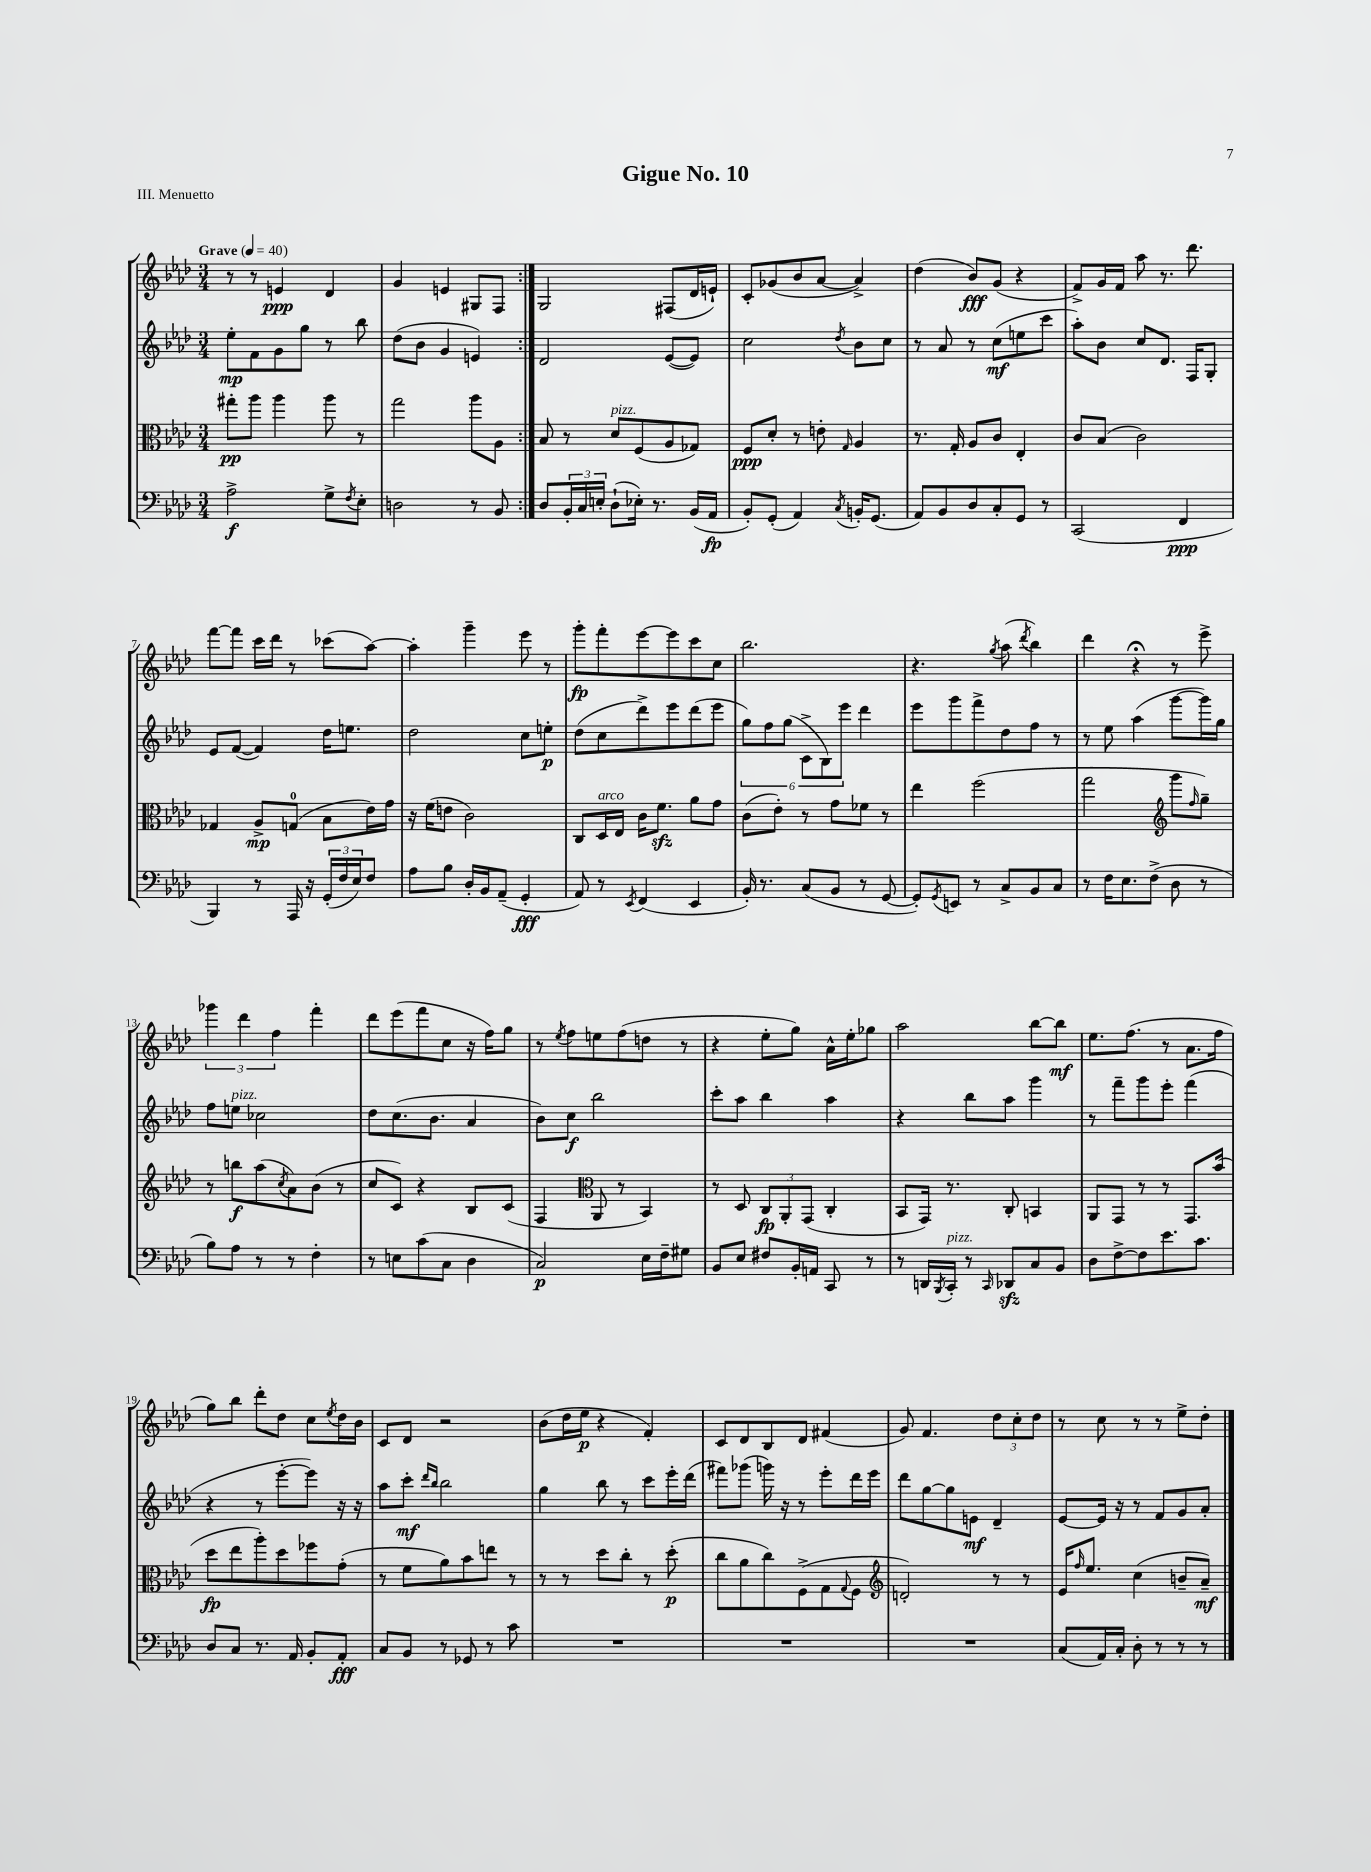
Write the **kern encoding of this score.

**kern	**kern	**kern	**kern
*staff4	*staff3	*staff2	*staff1
*clefF4	*clefC3	*clefG2	*clefG2
*k[b-e-a-d-]	*k[b-e-a-d-]	*k[b-e-a-d-]	*k[b-e-a-d-]
*M3/4	*M3/4	*M3/4	*M3/4
*MM40	*MM40	*MM40	*MM40
2A-^\	8gg#'\L	8ee-'\L	8r
.	8aa-\J	8f\	8r
.	4aa-\	8g\	4e/
.	.	8gg\J	.
8G^\L	8aa-\	8r	4d-/
8qF/	.	.	.
8E-'\J	8r	8bb-\	.
=	=	=	=
2D\	2gg\	(8dd-\L	4g/
.	.	8b-\J	.
.	.	4g/	4e/
8r	8aa-\L	4e/)	8G#/L
8BB-/	8A-\J	.	8F/J
=:|!	=:|!	=:|!	=:|!
8D-/L	8B-/	2d-/	2G/
24BB-'/L	8r	.	.
24C/	.	.	.
24E'/JJ	.	.	.
(8D-`\L	8d-/L	.	.
16E-'\Jk)	(8F/	.	.
8.r	.	.	.
.	8A-/	([8e-/L	(8F#/L
(16BB-/LL	8G-/J)	8e-/]J)	16d-/L
16AA-/JJ	.	.	16e`/JJ)
=	=	=	=
8BB-'/L)	8F/L	2cc\	8c'/L
(8GG'/J	8d-'/J	.	(8g-/
4AA-/)	8r	.	8b-/
.	8e'\	.	[8a-/J
8qC/	16qqG/	8qdd-/	.
16BB'/LK	4A-/	8b-\L	4a-^/])
(8.GG/J	.	.	.
.	.	8cc\J	.
=	=	=	=
8AA-/L)	8.r	8r	(4dd-\
8BB-/	.	8a-/	.
.	16G'/	.	.
8D-/	8A-/L	8r	8b-/L)
8C'/	8c/J	(8cc\L	(8g/J
8GG/J	4E-'/	8ee\	4r
8r	.	8ccc\J	.
=	=	=	=
(2CC/	8c/L	8aa-'\L)	8f^/L)
.	(8B-/J	8b-\J	16g/L
.	.	.	16f/JJ
.	2c\)	8cc/L	8aa-\
.	.	8.d-/J	8.r
4FF/	.	.	.
.	.	16F/LK	8.ddd-\
.	.	8G'/J	.
=	=	=	=
4BBB-/)	4G-/	8e-/L	[8fff\L
.	.	([8f/J	8fff\]J
8r	8A-^/L	4f/])	16ccc\LL
.	.	.	16ddd-\JJ
16AAA-/	(8G/J	.	8r
16r	.	.	.
(24GG'/LL	8B-\L	16dd-\LK	(8ccc-\L
24F/	.	.	.
.	.	8.ee\J	.
24E-/J)	.	.	.
8F/J	16e-\L)	.	[8aa-\J)
.	16g\JJ	.	.
=	=	=	=
8A-\L	16r	2dd-\	4aa-'\]
.	(16f\LK	.	.
8B-\J	8e\J	.	.
16D-'/LL	2c\)	.	4ggg~\
16BB-/J	.	.	.
(8AA-~/J	.	.	.
4GG'/	.	8cc\L	8eee-\
.	.	8ee'\J	8r
=	=	=	=
8AA-/)	8C/L	(8dd-\L	8ggg'\L
8r	16D-/L	8cc\	8fff'\
.	16E-/JJ	.	.
8qEE-/	.	.	.
(4FF/	16c\LK	8ddd-^\)	[8eee-\
.	8.f\J	.	.
.	.	8eee-\	8eee-\]
4EE-/	8a-\L	(8ddd-\	8ccc\
.	8g\J	8eee-\J	8cc\J
=	=	=	=
16BB-'/)	(8c\L	12gg\L)	2.bb-\
8.r	.	.	.
.	.	12ff\	.
.	8e-'\J)	.	.
.	.	(12gg\J	.
(8C/L	8r	12c^\L	.
.	.	12B-\)	.
8BB-/J	8g\L	.	.
.	.	12eee-\J	.
8r	8f-\J	4ddd-\	.
[8GG/	8r	.	.
=	=	=	=
8GG'/]L)	4ee-\	8eee-\L	4.r
8qGG/	.	.	.
8EE/J	.	8ggg\	.
8r	(2ff\	8fff^\	.
.	.	.	8qgg/
8C^/L	.	8dd-\	(8aa-\
.	.	.	8qddd-/
8BB-/	.	8ff\J	4bb-\)
8C/J	.	8r	.
=	=	=	=
8r	2gg\	8r	4ddd-\
16F\LK	.	8ee-\	.
8.E-\	.	.	.
.	.	(4aa-\	4r;
(8F^\J	.	.	.
*	*clefG2	*	*
8D-\	8ggg\L	[8ggg\L	8r
.	16qqff/	.	.
8r	8gg~\J)	16ggg\]L)	8eee-^\
.	.	16gg\JJ	.
=	=	=	=
8B-\L)	8r	8ff\L	6ggg-\
8A-\J	8bb\L	8ee\J	.
.	.	.	6ddd-\
8r	(8aa-\	2cc-\	.
.	.	.	6ff\
.	8qcc/	.	.
8r	8a-\)	.	.
4F'\	(8b-\J	.	4fff'\
.	8r	.	.
=	=	=	=
8r	8cc/L	8dd-\L	8ddd-\L
8E\L	8c/J)	(8.cc\	(8eee-\
(8c\	4r	.	8fff\
.	.	8.b-\J	.
8C\J	.	.	8cc\J
4D-\	8B-/L	4a-/	16r
.	.	.	16ff\LK)
.	(8c/J	.	8gg\J
=	=	=	=
2C/)	4F/	8b-\L)	8r
.	.	.	8qee-/
.	.	8cc\J	8ff\L
*	*clefC3	*	*
.	8AA-/	2bb-\	8ee\
.	8r	.	(8ff\
16E-\LL	4BB-/)	.	8dd\J
16F~\J	.	.	.
8G#\J	.	.	8r
=	=	=	=
8BB-/L	8r	8ccc'\L	4r
8E-/J	8D-/	8aa-\J	.
8F#/L	12C/L	4bb-\	8ee-'\L
.	12AA-'/	.	.
16BB-'/L	.	.	8gg\J)
.	(12GG/J	.	.
16AA/JJ	.	.	.
8CC/	4C'/	4aa-\	16a-^^\LL
.	.	.	16ee-'\J
8r	.	.	8gg-\J
=	=	=	=
8r	8BB-/L	4r	2aa-\
16DD/LL	16GG/Jk)	.	.
8qBBB-/	.	.	.
16CC'/JJ	8.r	.	.
8r	.	8bb-\L	.
16qqCC/	.	.	.
8DD-/L	8C'/	8aa-\J	.
8C/	4BB/	4ggg\	[8bb-\L
8BB-/J	.	.	8bb-\]J
=	=	=	=
8D-\L	8AA-/L	8r	8.ee-\L
[8F^\	8GG/J	8fff~\L	.
.	.	.	(8.ff\J
8F\]	8r	8ggg\	.
8.e-\	8r	8eee-'\J	8r
.	8.GG/L	(4fff\	8.a-\L
8.c\J	.	.	.
.	(16b-/Jk	.	16ff\Jk
=	=	=	=
8D-/L	8dd-\L	4r	8gg\L)
8C/J	8ee-\	.	8bb-\J
8.r	8aa-'\)	8r	8ddd-'\L
.	8dd-\	[8eee-'\L	8dd-\J
16AA-/	.	.	.
8BB-'/L	8ff-\	8eee-\]J)	8cc\L
.	.	.	8qee-/
8AA-'/J	(8g'\J	16r	16dd-\L
.	.	16r	16b-\JJ
=	=	=	=
8C/L	8r	8aa-\L	8c/L
8BB-/J	8f\L	8ccc'\J	8d-/J
.	.	16qqddd-/LL	.
.	.	16qqbb-/JJ	.
8r	8a-\)	2bb-\	2r
8GG-/	8b-\	.	.
8r	8ee\J	.	.
8c\	8r	.	.
=	=	=	=
2.r	8r	4gg\	(8b-\L
.	8r	.	16dd-\L
.	.	.	16ee-\JJ
.	8dd-\L	8bb-\	4r
.	8cc'\J	8r	.
.	8r	8ccc\L	4f'/)
.	(8dd-'\	16eee-'\L	.
.	.	(16ddd-\JJ	.
=	=	=	=
2.r	8cc\L	8fff#\L)	8c/L
.	8a-\	(8ggg-\J	8d-/
.	8cc\)	16ggg\)	8B-/
.	.	16r	.
.	(8F^\	8r	8d-/J
.	8G\	8eee-'\L	(4f#/
.	8qqG/	.	.
.	8F\J	16ddd-\L	.
.	.	16eee-\JJ	.
=	=	=	=
*	*clefG2	*	*
2.r	2d'/)	8ddd-\L	8g/)
.	.	[8gg\	4.f/
.	.	8gg\]	.
.	.	8e\J	.
.	8r	4d-~/	12dd-\L
.	.	.	12cc'\
.	8r	.	.
.	.	.	12dd-\J
=	=	=	=
(8C/L	16e-/LK	[8e-/L	8r
.	16qqff/	.	.
.	8.ee-/J	.	.
16AA-/L)	.	16e-/]Jk	8cc\
16C'/JJ	.	16r	.
8D-'\	(4cc\	8r	8r
8r	.	8f/L	8r
8r	8b~/L	8g/	8ee-^\L
8r	8a-~/J)	8a-'/J	8dd-'\J
==	==	==	==
*-	*-	*-	*-
